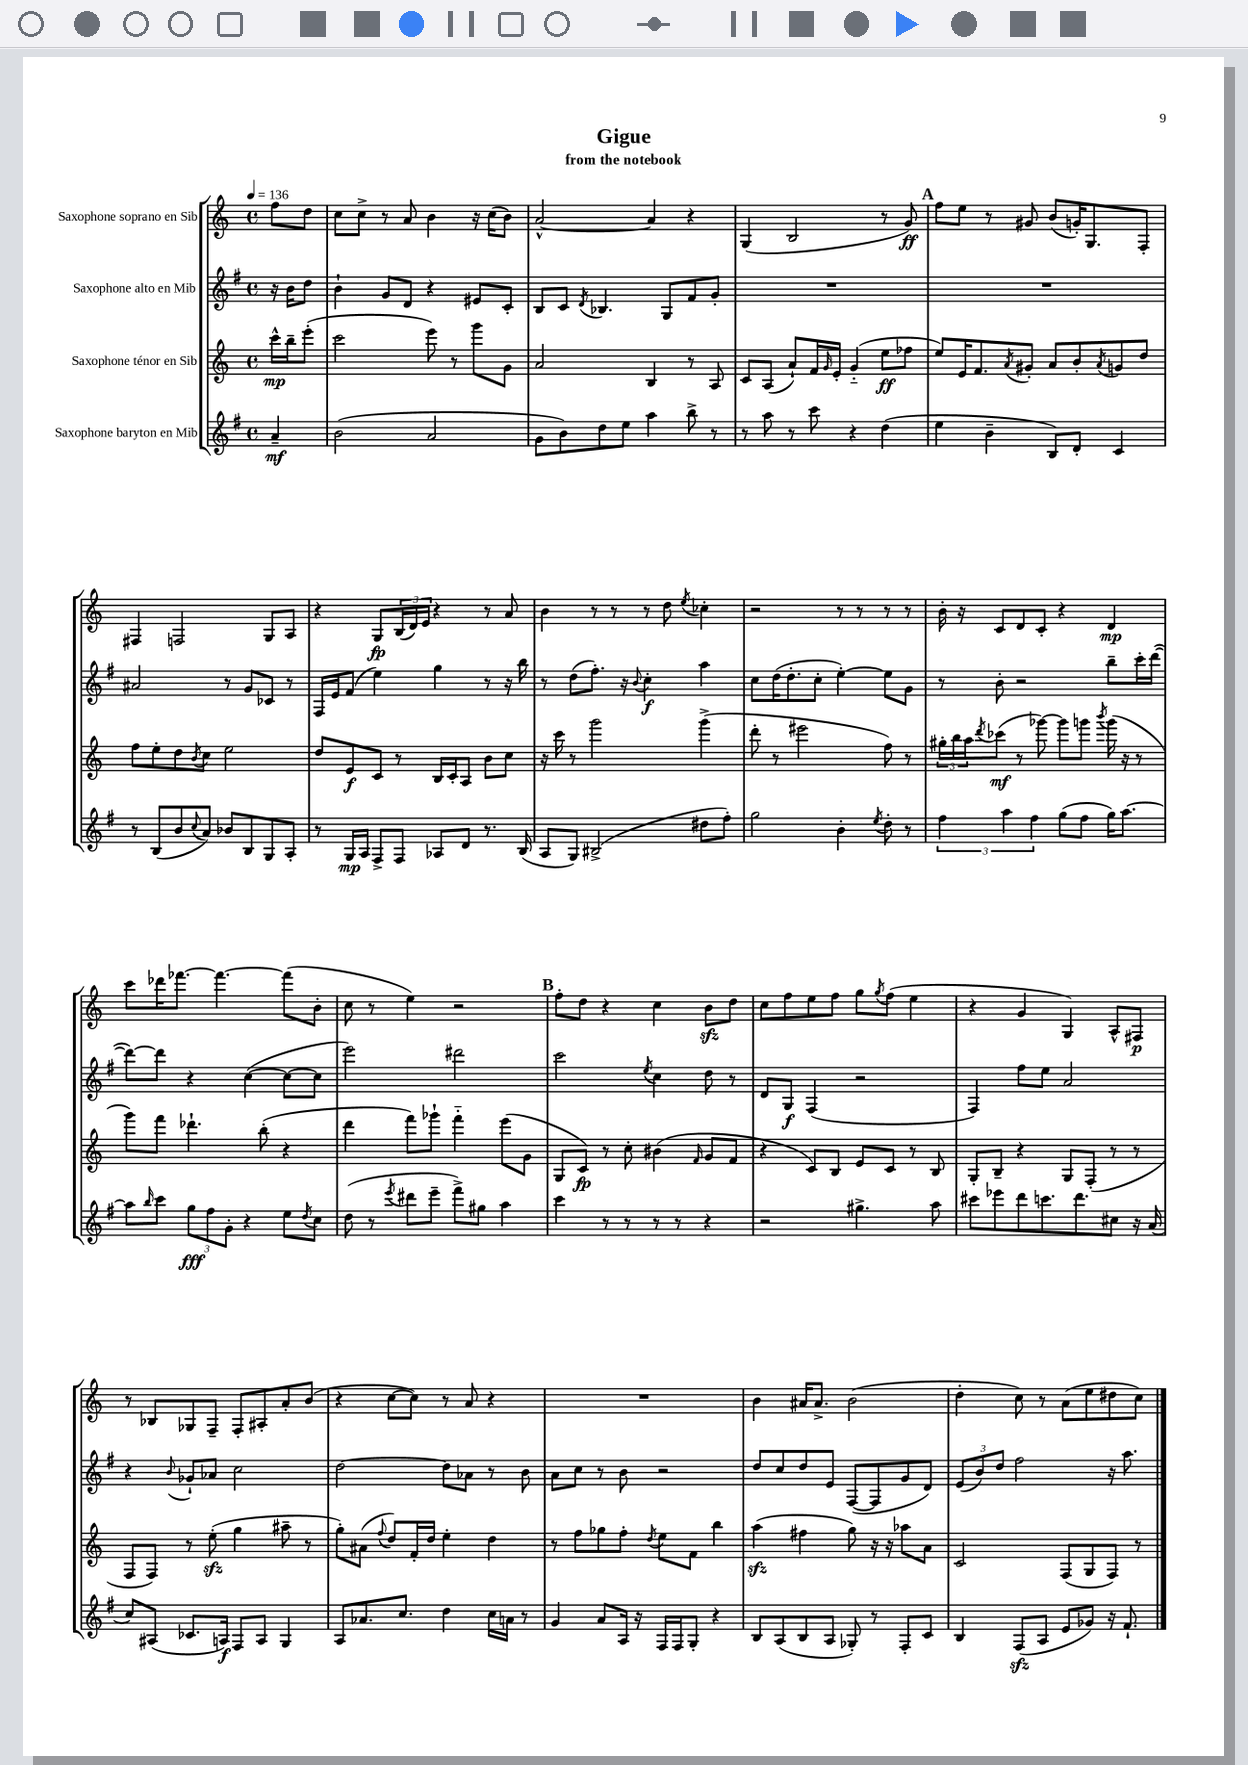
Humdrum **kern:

**kern	**kern	**kern	**kern
*staff4	*staff3	*staff2	*staff1
*clefG2	*clefG2	*clefG2	*clefG2
*k[f#]	*k[]	*k[f#]	*k[]
*M4/4	*M4/4	*M4/4	*M4/4
*met(c)	*met(c)	*met(c)	*met(c)
*MM136	*MM136	*MM136	*MM136
4a~	16ccc^^	16r	8ff
.	16bb~	16b	.
.	(8eee'	8dd	8dd
=	=	=	=
(2b	2ccc	4b`	8cc
.	.	.	8cc^
.	.	8g	8r
.	.	8d	8a
2a	8eee)	4r	4b
.	8r	.	.
.	8ggg	8e#	16r
.	.	.	(16cc
.	8g	8c'	8b)
=	=	=	=
8g	2a	8B	[2a^^
8b)	.	8c	.
.	.	8qd	.
8dd	.	4.B-	.
8ee	.	.	.
4aa	4B	.	4a]
.	.	8G	.
8bb^	8r	8f#	4r
8r	8A	8g'	.
=	=	=	=
8r	8c	1r	(4G
8aa	(8A	.	.
8r	8a`)	.	2B
8ccc	16f	.	.
.	16qqg	.	.
.	16e'	.	.
4r	(4g'~	.	.
(4dd	8ee	.	8r
.	8ff-	.	8g)
=	=	=	=
4ee	8ee)	1r	8ff
.	16e	.	8ee
.	8.f	.	.
4b~	.	.	8r
.	8qa	.	.
.	8g#'	.	8g#
8B)	8a	.	(8b
8d'	8b'	.	16g')
.	.	.	8.G
.	8qa	.	.
4c	8g	.	.
.	8dd	.	8F'
=	=	=	=
8r	8ff	2a#	4F#
(8B	8ee'	.	.
8b	8dd	.	2F
8qqcc	8qb	.	.
8a)	8cc	.	.
8b-	2ee	8r	.
8B	.	8g	.
8G	.	8c-	8G
8A'	.	8r	8A
=	=	=	=
8r	8dd	16F#	4r
.	.	16e	.
16G	8e	(8f#	.
16A	.	.	.
8F#^	8c	4ee)	8G
8F#	8r	.	(24B
.	.	.	24d)
.	.	.	24e
8A-	16B	4gg	4r
.	16c'	.	.
8d	8A	.	.
8.r	8b	8r	8r
.	8cc	16r	8a
(16B	.	16bb	.
=	=	=	=
8A	16r	8r	4b
.	16ccc	.	.
8G)	8r	(8dd	.
(2B#^	2ggg	8.ff#')	8r
.	.	.	8r
.	.	16r	.
.	.	8qqb	.
.	.	4cc'	8r
.	.	.	8dd
.	.	.	8qee
8dd#	(4ggg^	4aa	4cc-'
8ff#')	.	.	.
=	=	=	=
2gg	8ddd'	8cc	2r
.	8r	(16dd	.
.	.	8.dd'	.
.	2eee#	.	.
.	.	8cc'	.
4b'	.	[4ee')	8r
.	.	.	8r
8qee	.	.	.
8dd'	8ff)	8ee]	8r
8r	8r	8g	8r
=	=	=	=
6ff#	24gg#'	8r	16b'
.	24bb	.	.
.	.	.	16r
.	24aa	.	.
.	8qddd	.	.
.	(8ccc-	8b'	8c
6aa	.	.	.
.	8r	2r	8d
6ff#	.	.	.
.	[8ggg-)	.	8c'
(8gg	8ggg-]	.	4r
8ff#	8ggg	.	.
.	8qbbb	.	.
16gg)	(16ggg	8bb~	4d
[8.aa	16r	.	.
.	8r	16ccc'	.
.	.	([16ddd	.
=	=	=	=
8aa]	8ggg)	8ddd_)	8ccc
16qqbb	.	.	.
8ccc	8fff	8ddd]	16ddd-
.	.	.	[8.fff-
12gg	4.ddd-`	4r	.
12ff#	.	.	.
.	.	.	4.fff-_
12g'	.	.	.
4r	.	([4cc	.
.	(8bb'	.	.
8ee	4r	8cc_	(8fff-]
8qdd	.	.	.
8cc	.	8cc]	8b'
=	=	=	=
(8dd	4ddd	2eee)	8cc
8r	.	.	8r
8qeee	.	.	.
8ddd#	8fff)	.	4ee)
8eee~	8ggg-`	.	.
8fff#^)	4fff'~	2ddd#	2r
8gg#	.	.	.
4aa	(8eee	.	.
.	8g	.	.
=	=	=	=
4ccc	8G	2ccc	8ff'
.	8c)	.	8dd
8r	8r	.	4r
8r	8cc'	.	.
.	.	8qee	.
8r	(4b#	4cc	4cc
8r	.	.	.
.	16qqf	.	.
4r	8g	8dd	8b
.	8f	8r	8dd
=	=	=	=
2r	4r	8d	8cc
.	.	8G	8ff
.	8c)	(4F#	8ee
.	8B	.	8ff
4.gg#^	8e	2r	8gg
.	.	.	8qgg
.	8c	.	(8ff
.	8r	.	4ee
8aa	8B	.	.
=	=	=	=
8ccc#	8G'	4F#)	4r
8eee-	8B~	.	.
8ddd	4r	8ff#	4g
8.ccc	.	8ee	.
.	8G	2a	4G)
8.ddd	.	.	.
.	(8F'	.	.
8cc#	8r	.	8A^^
16r	8r	.	8F#
(16a	.	.	.
=	=	=	=
8cc)	8F	4r	8r
(8A#	8F)	.	8B-
.	.	8qqb	.
8.c-	8r	8g-`	8G-
.	(8ee'	8a-	8F~
16A)	.	.	.
8F#	4gg	2cc	8F'
8A	.	.	8A#'
4G	8aa#~	.	8a'
.	8r	.	(8b
=	=	=	=
8A	8gg')	[2dd	4r
8.a-	(8a#	.	.
.	8qqff	.	.
.	8dd)	.	[8cc
8.cc	.	.	.
.	16f'	.	8cc])
.	16dd	.	.
4dd	4ee'	8dd]	8r
.	.	8a-	8a
16cc	4dd	8r	4r
16a	.	.	.
8r	.	8b	.
=	=	=	=
4g	8r	8a	1r
.	8ff	8cc	.
8a	8gg-	8r	.
16A	8ff'	8b	.
16r	.	.	.
.	8qdd	.	.
16F#	8ee	2r	.
16F#	.	.	.
8G'	8f	.	.
4r	4bb	.	.
=	=	=	=
8B	(4aa	8dd	4b
(8A	.	8cc	.
8B	4ff#	8dd	16a#
.	.	.	8.a#^
8A	.	8e	.
8G-')	8gg)	([8F#	(2b
8r	16r	8F#]	.
.	16r	.	.
8F#'	8aa-	8g	.
8c	8a	8d)	.
=	=	=	=
4B	2c	(12e	4dd'
.	.	12b)	.
.	.	12dd	.
(8F#	.	2ff#	8cc)
8A	.	.	8r
8e	(8F	.	(8a
8g-)	8G	.	8ee
16r	8F)	16r	8dd#
8.f#`	.	8.aa	.
.	8r	.	8cc)
==	==	==	==
*-	*-	*-	*-
